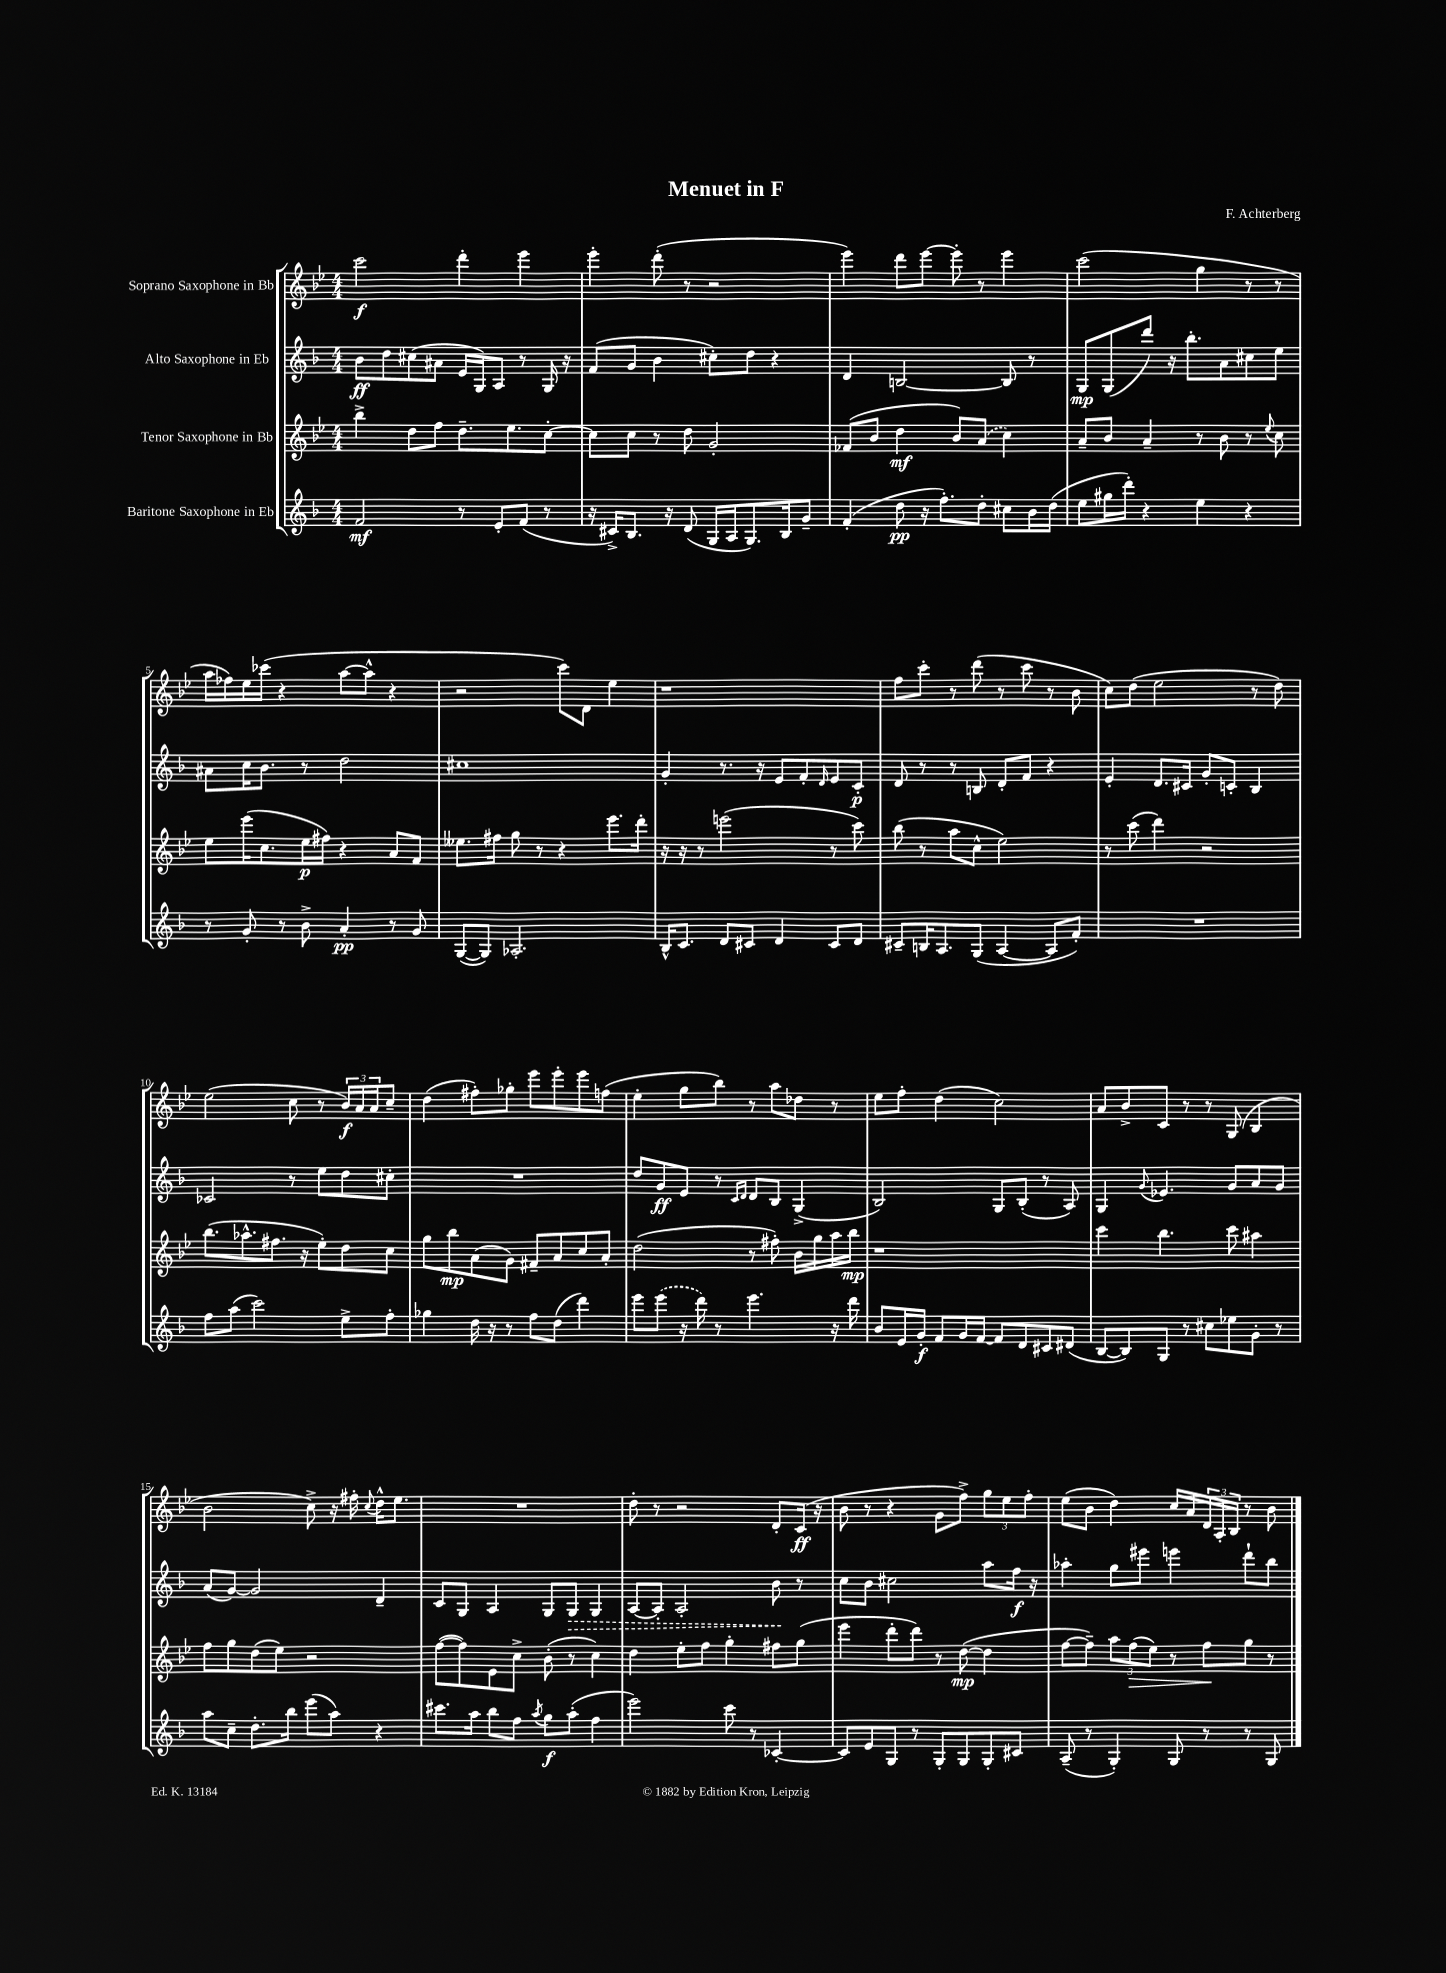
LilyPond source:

\header { title = "Menuet in F" composer = "F. Achterberg" }
<<
\new StaffGroup <<
\new Staff = "s0" \with { instrumentName = "Soprano Saxophone in Bb" } {
    \clef treble \key bes \major \numericTimeSignature \time 4/4
    c'''2\f d'''4-. ees'''4 |
    ees'''4-. d'''8-.( r8 r2 |
    ees'''4) d'''8 ees'''8~ ees'''8-. r8 ees'''4 |
    c'''2( g''4 r8 r8 |
    a''16 fes''16) ees''16 ces'''16( r4 a''8~ a''8-^ r4 |
    r2 c'''8) d'8 ees''4 |
    r1 |
    f''8 c'''8-. r8 d'''8( r8 c'''8 r8 bes'8 |
    c''8) d''8( ees''2 r8 d''8) |
    ees''2( c''8 r8 \tuplet 3/2 { bes'16\f) a'16 a'16 } c''8-- |
    d''4( fis''8-.) ges''8-. ees'''8 ees'''8-. ees'''8 f''8( |
    ees''4-. g''8 bes''8) r8 a''8 des''8 r8 |
    ees''8 f''8-. d''4( c''2) |
    a'8 bes'8-> c'8 r8 r8 g8( bes4 |
    bes'2 c''8->) r16 fis''16-. \appoggiatura { c''8 } d''16-^ ees''8. |
    R1 |
    d''8-. r8 r2 d'8-. c'16\ff( r16 |
    bes'8 r8 r4 g'8 f''8->) \tuplet 3/2 { g''8 ees''8 f''8-. } |
    ees''8( bes'8 d''4) c''16 a'16 \tuplet 3/2 { d'16 a16-. bes16 } r8 bes'8 \bar "|." |
}
\new Staff = "s1" \with { instrumentName = "Alto Saxophone in Eb" } {
    \clef treble \key f \major \numericTimeSignature \time 4/4
    bes'8\ff d''8 cis''8( ais'8 e'16 g16) a8 r8 g16 r16 |
    f'8( g'8 bes'4 cis''8-.) d''8 r4 |
    d'4 b2~ b8 r8 |
    g8\mp g8( d'''8) r16 bes''8.-. a'8 cis''8 e''8 |
    ais'8 c''16 bes'8. r8 d''2 |
    cis''1 |
    g'4-. r8. r16 e'8 f'8-. \grace { d'16 } e'8 c'8-.\p |
    d'8 r8 r8 b8 d'8-. f'8 r4 |
    e'4-. d'8. cis'16 g'8-. c'8-. bes4 |
    ces'2 r8 e''8 d''8 cis''8-. |
    R1 |
    d''8 g'8\ff e'8 r8 \grace { c'16 d'16 } d'8 bes8 g4->( |
    bes2) g8 bes8-.( r8 a8) |
    g4 \appoggiatura { g'8 } ees'4. g'8 a'8 g'8 |
    a'8( g'8~) g'2 d'4-- |
    c'8 g8 a4 g8 \once \override Hairpin.style = #'dashed-line g8\> g4 |
    a8~ a8-. a2-. bes'8\! r8 |
    c''8 bes'8 cis''2 a''8 f''16\f r16 |
    aes''4-. g''8 eis'''8 e'''4 d'''8-! bes''8 \bar "|." |
}
\new Staff = "s2" \with { instrumentName = "Tenor Saxophone in Bb" } {
    \clef treble \key bes \major \numericTimeSignature \time 4/4
    bes''4-> d''8 f''8 d''8.-- ees''8. c''8~-. |
    c''8 c''8 r8 d''8 g'2-. |
    fes'8( bes'8 d''4\mf bes'8) \once \slurDashed a'8( c''4) |
    a'8-- bes'8 a'4-- r8 bes'8 r8 \appoggiatura { ees''8 } c''8 |
    ees''8 ees'''16( c''8. ees''16\p fis''16) r4 a'8 f'8 |
    eeses''8. fis''16 g''8 r8 r4 ees'''8. d'''16-. |
    r16 r16 r8 e'''2( r8 c'''8) |
    bes''8( r8 a''8 c''8-^ ees''2) |
    r8 c'''8( d'''4) r2 |
    bes''8.( aes''8.-^ fis''8. r16 ees''8-.) d''8 c''8 |
    g''8 bes''8\mp a'8( g'8) fis'8-- a'8 c''8 a'8-. |
    d''2( r8 fis''8-.) bes'16 g''16 a''16 bes''16\mp |
    r1 |
    c'''4 bes''4. c'''8 ais''4 |
    f''8 g''8 d''8( ees''8) r2 |
    f''8~( f''8) ees'8 c''8-> bes'8-.( r8 c''4) |
    d''4 ees''8-. f''8 g''4-. fis''8 g''8( |
    ees'''4 d'''8-. d'''8) r8 d''8~\mp( d''4 |
    f''8~ f''8--) \tuplet 3/2 { a''8 f''8\>( ees''8) } r8 f''8\! g''8 r8 \bar "|." |
}
\new Staff = "s3" \with { instrumentName = "Baritone Saxophone in Eb" } {
    \clef treble \key f \major \numericTimeSignature \time 4/4
    f'2\mf r8 e'8-. f'8( r8 |
    r16 cis'16->) bes8. r16 d'8( g16 a16 g8.) bes16 g'8-- |
    f'4-.( d''8\pp r16 f''8.-.) d''8-. cis''8 bes'16 d''16( |
    e''8 gis''16 d'''16-.) r4 e''4 r4 |
    r8 g'8-. r8 bes'8-> a'4-.\pp r8 g'8 |
    g8~( g8) aes2.-. |
    bes16-^ c'8. d'8 cis'8 d'4 cis'8 d'8 |
    cis'8-- b16 a8. g8( a4~ a8 f'8-.) |
    R1 |
    f''8 a''8( c'''2) e''8-> f''8-. |
    ges''4 d''16 r16 r8 f''8 d''8( d'''4) |
    e'''8 \once \slurDashed e'''8( r16 d'''16) r8 e'''4. r16 d'''16 |
    bes'8 e'16 g'16-.\f f'8 g'16 f'16~ f'8 d'8 cis'8 dis'8( |
    bes8~ bes8) g8 r8 cis''8 ees''8 g'8-. r8 |
    a''8 c''8-- d''8.-. bes''16 e'''8( a''8) r4 |
    cis'''8. a''16 bes''8 f''8 \acciaccatura { a''8 } g''8\f a''8-.( f''4 |
    e'''2) c'''8 r8 ces'4~-. |
    ces'8 e'8 g8 r8 g8-. g8 g8-. cis'8 |
    a8--( r8 g4-.) g8 r8 r8 g8 \bar "|." |
}
>>
>>
